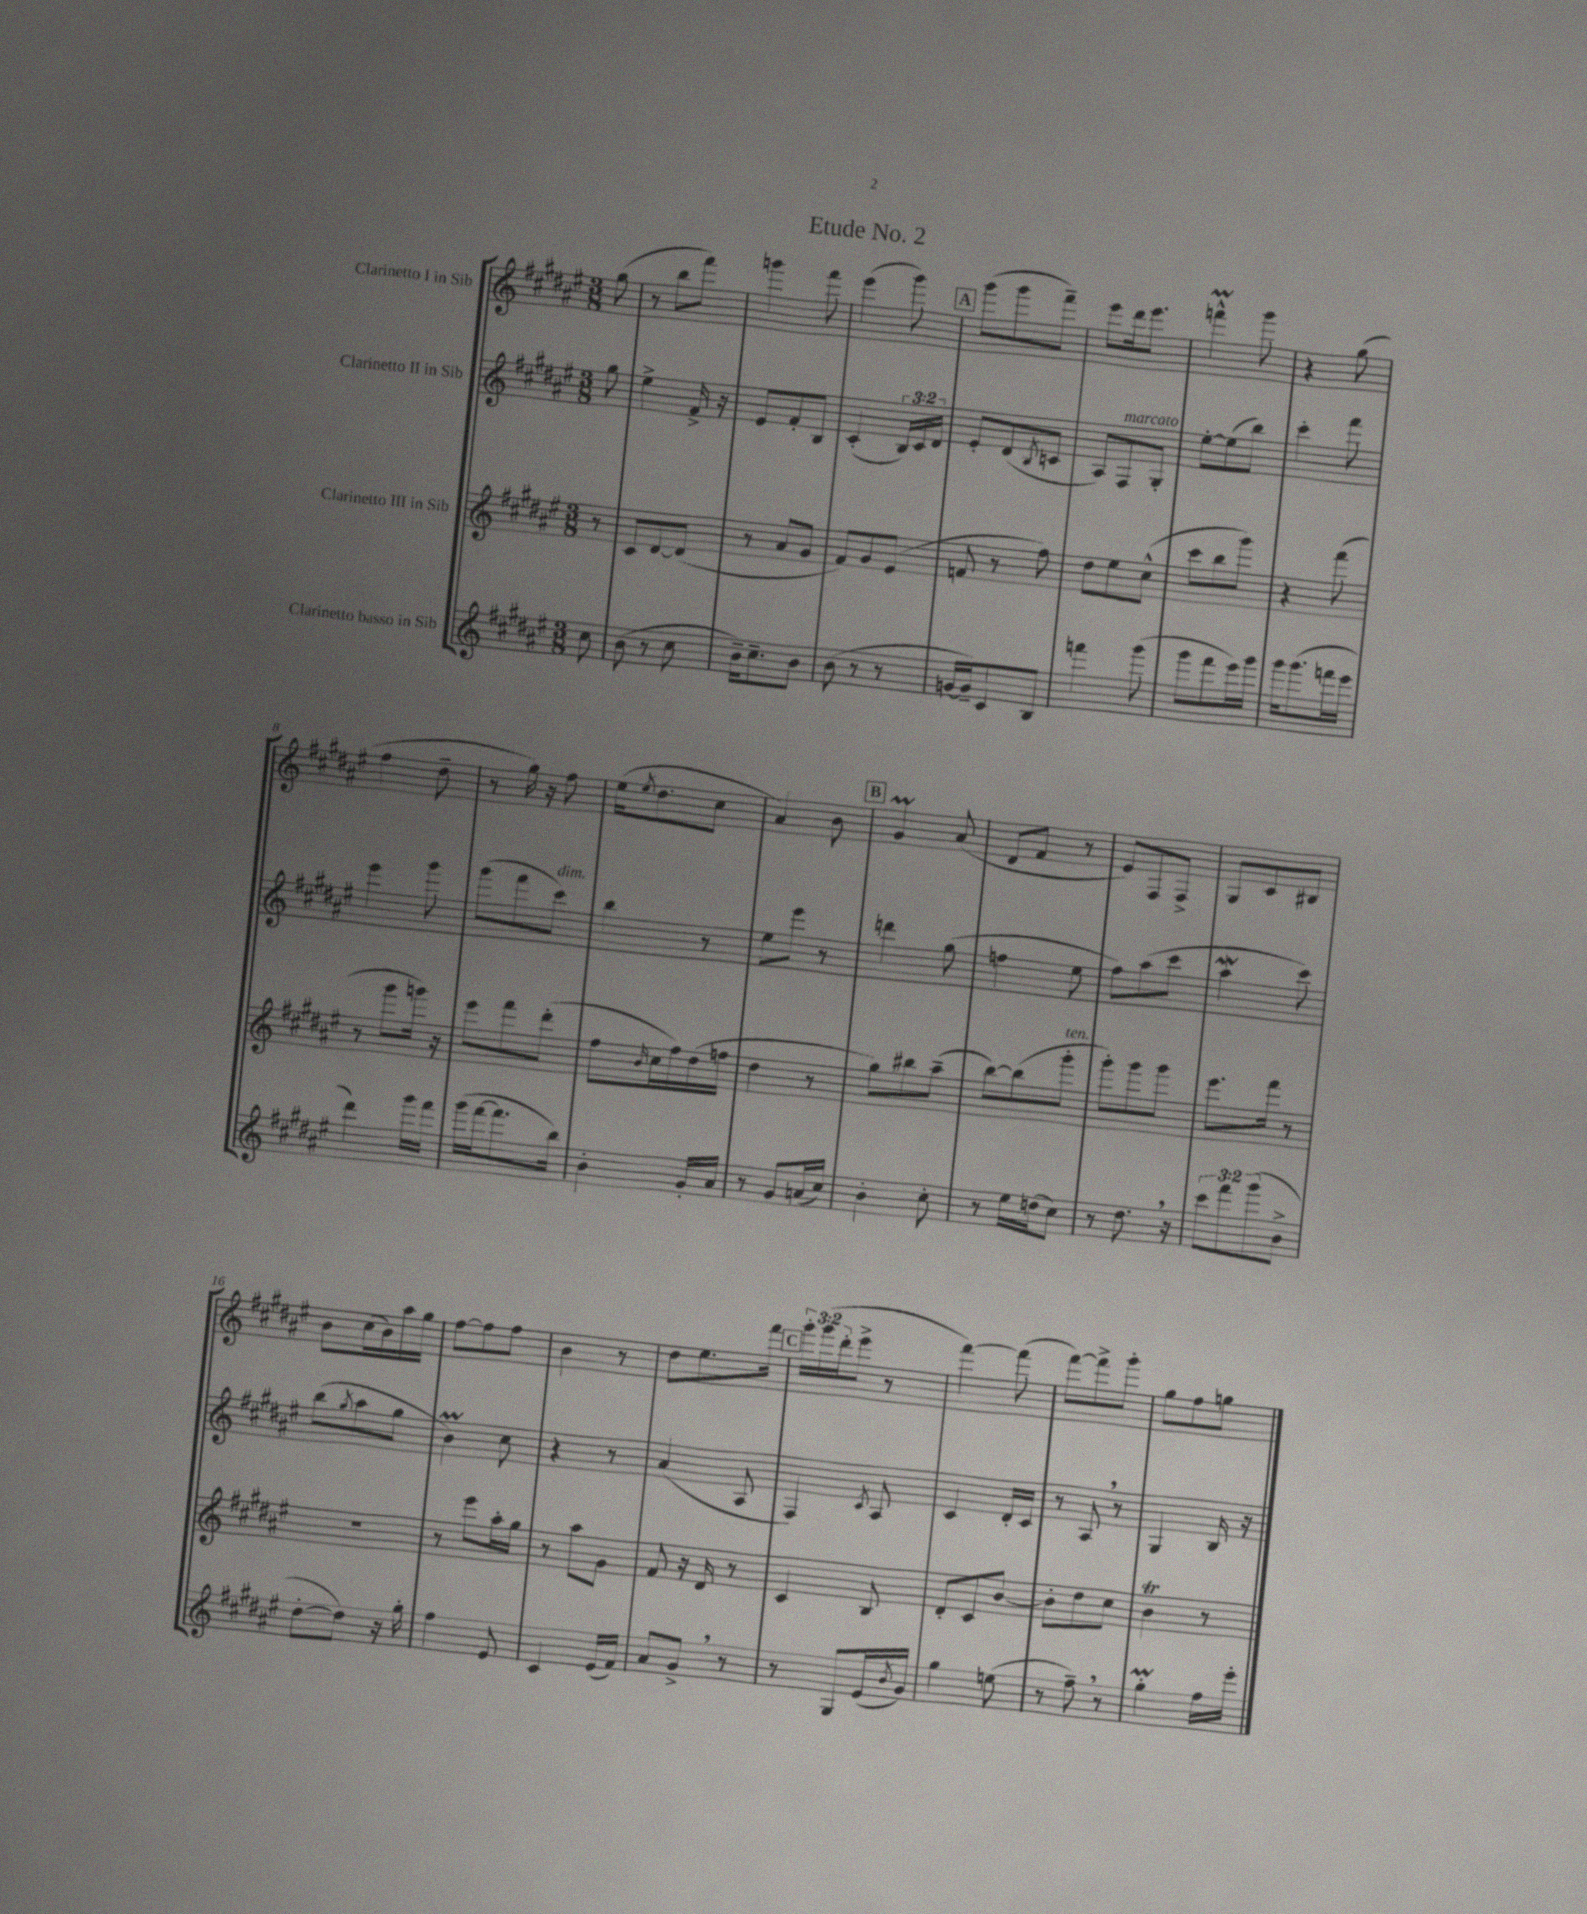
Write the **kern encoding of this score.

**kern	**kern	**kern	**kern
*staff4	*staff3	*staff2	*staff1
*clefG2	*clefG2	*clefG2	*clefG2
*k[f#c#g#d#a#e#]	*k[f#c#g#d#a#e#]	*k[f#c#g#d#a#e#]	*k[f#c#g#d#a#e#]
*M3/8	*M3/8	*M3/8	*M3/8
8cc#\	8r	8gg#\	(8gg#\
=	=	=	=
(8b\	8c#/L	4ee#^\	8r
8r	[8d#/	.	8bb\L
8cc#\	(8d#/]J	16f#^/	8fff#\J)
.	.	16r	.
=	=	=	=
16b~\LK)	8r	8e#/L	4ggg\
8.cc#~\	.	.	.
.	8a#/L	8f#'/	.
8b\J	8g#/J	8B/J	8fff#\
=	=	=	=
(8b\	8f#/L)	(4c#'/	(4eee#\
8r	8g#/	.	.
8r	(8e#/J	24B/LL)	8ggg#\)
.	.	24c#/	.
.	.	24d#/JJ	.
=	=	=	=
[16g/LL	8f/	8e#'/L	(8ggg#\L
16g~/]J)	.	.	.
8c#/	8r	(8d#/	8ggg#\
.	.	8qB/	.
8B/J	8ff#\)	8c/J	8fff#~\J)
=	=	=	=
4fff\	8dd#\L	8A#/L)	8eee#\L
.	8ee#\	8F#/	16ddd#\k
.	.	.	8.eee#\J
(8ggg#\	(8cc#^^\J	8G#'/J	.
=	=	=	=
8ggg#\L	8ccc#\L	[8ee#'\L	4fff^^\
8fff#\	8bb\	(8ee#\]	.
16eee#\L)	8ggg#\J)	8bb\J)	8ggg#\
16ggg#\JJ	.	.	.
=	=	=	=
16ggg#\LK	4r	4ccc#'\	4r
(8.ggg#\	.	.	.
16fff\L	(8fff#\	8fff#\	(8gg#\
16eee#\JJ	.	.	.
=	=	=	=
4ddd#\)	8r	4eee#\	4ff#\
.	8ggg#\L	.	.
16ggg#\LL	16ggg\Jk)	8ggg#\	8dd#~\
16fff#\JJ	16r	.	.
=	=	=	=
(16ggg#\LL	8eee#\L	(8ggg#\L	8r
[16fff#\J	.	.	.
8.fff#\]	8fff#\	8fff#\	16gg#\)
.	.	.	16r
.	(8ddd#'\J	8ccc#\J)	8ff#\
16bb\Jk)	.	.	.
=	=	=	=
4b'\	8ff#\L	4bb\	(16ee#\LK
.	.	.	8qee#/
.	.	.	8.dd#\
.	16qqb/	.	.
.	16cc#\L	.	.
.	16ff#\)	.	.
16g#'/LL	(16dd#\	8r	8cc#\J
16a#/JJ	16ff\JJ	.	.
=	=	=	=
8r	4dd#\	8ee#\L	4a#/)
8g#/L	.	8eee#\J	.
(16a/L	8r	8r	8b\
16cc#/JJ)	.	.	.
=	=	=	=
4b'\	8gg#\L)	4ddd\	4g#/
.	8bb#\	.	.
8cc#'\	(8aa#~\J	(8gg#\	(8a#/
=	=	=	=
8r	[8bb\L)	4ff\	8d#/L
16ee#\LL	(8bb\]	.	8f#/J
(16dd\J	.	.	.
8cc#\J)	8ggg#'\J	8ee#\	8r
=	=	=	=
8r	8ggg#'\L)	8ff#\L)	8e#/L)
8.dd#\	8ggg#\	(8aa#\	8F#/
.	8ggg#\J	8ccc#\J	8F#^/J
16r	.	.	.
=	=	=	=
12ccc#\L	8.eee#\L	4aa#\	8G#/L
12fff#\	.	.	.
.	.	.	8c#/
(12ggg#\	.	.	.
.	16fff#\Jk	.	.
8b^\J	8r	8ccc#\)	8B#/J
=	=	=	=
[8dd#'\L	4.r	(8bb\L	8b\L
.	.	8qgg#/	.
8dd#\]J)	.	8aa#\	(16cc#\L
.	.	.	16b\)
16r	.	8gg#\J	16aa#\
16gg#'\	.	.	16gg#\JJ
=	=	=	=
4ff#\	8r	4b\)	[8ff#\L
.	8eee#\L	.	8ff#\]
8e#/	16aa#'\L	8cc#\	8ff#\J
.	16gg#\JJ	.	.
=	=	=	=
4c#/	8r	4r	4b\
.	8aa#\L	.	.
(16e#/LL	8g#\J	8r	8r
16f#/JJ)	.	.	.
=	=	=	=
8a#/L	8f#/	(4a#/	8dd#\L
8g#^/J	16r	.	8.ee#\
.	16d#/	.	.
8r	8r	8A#/	.
.	.	.	16fff#\Jk
=	=	=	=
8r	4c#/	4F#/)	24ggg#'\LL
.	.	.	(24ggg#\
.	.	.	24ddd#'\J
8G#/L	.	.	8eee#^\J
.	.	8qc#/	.
(16e#/L	8B/	8A#/	8r
8qb/	.	.	.
16g#/JJ)	.	.	.
=	=	=	=
4gg#\	8d#'/L	4c#/	[4fff#\)
.	8c#/	.	.
(8ee\	[8b/J	16d#'/LL	(8fff#\]
.	.	16c#/JJ	.
=	=	=	=
8r	8b'\]L	8r	[8fff#\L)
8ff#~\)	8dd#\	8A#/	8fff#^\]
8r	8cc#\J	8r	8ggg#'\J
=	=	=	=
4gg#'\	4b\	4G#/	8gg#\L
.	.	.	8ff#\
16ff#\LL	8r	16B/	8gg\J
16eee#'\JJ	.	16r	.
==	==	==	==
*-	*-	*-	*-
